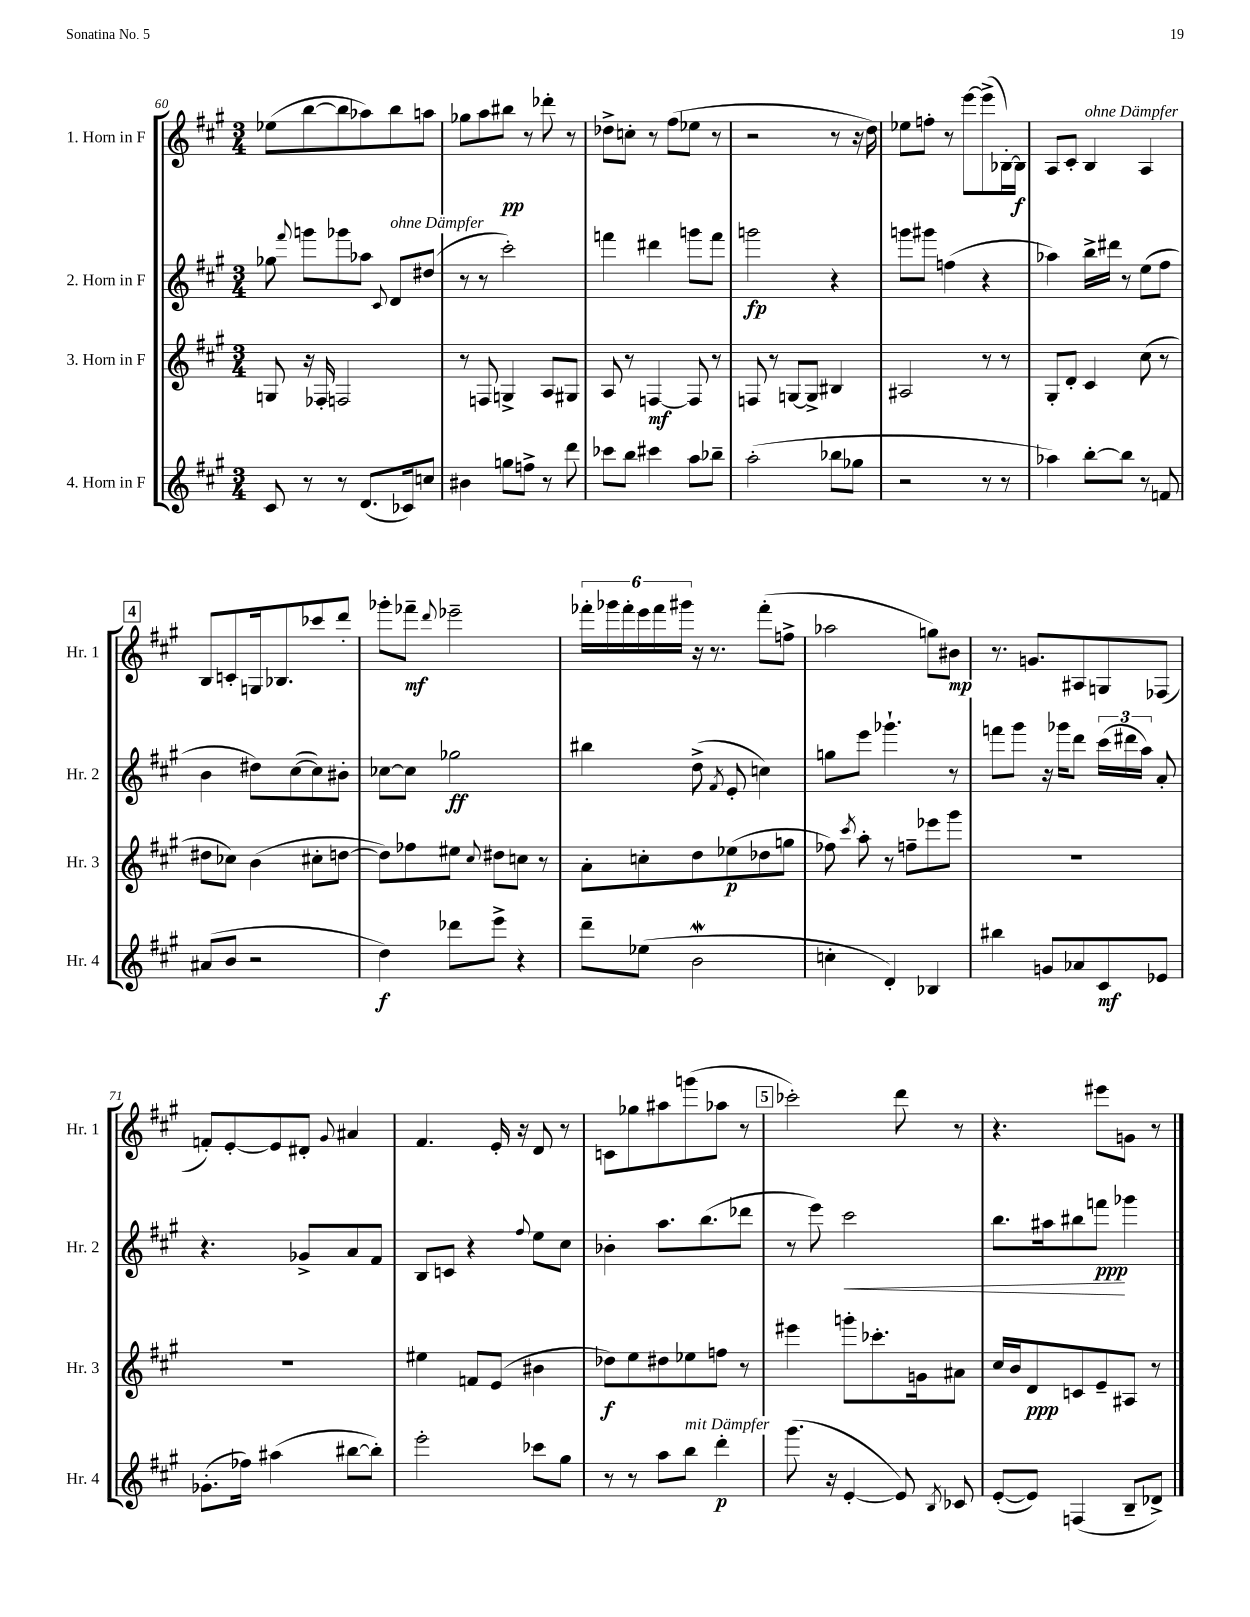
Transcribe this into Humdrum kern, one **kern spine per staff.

**kern	**kern	**kern	**kern
*staff4	*staff3	*staff2	*staff1
*clefG2	*clefG2	*clefG2	*clefG2
*k[f#c#g#]	*k[f#c#g#]	*k[f#c#g#]	*k[f#c#g#]
*M3/4	*M3/4	*M3/4	*M3/4
8c#	8G	8gg-	(8ee-
.	.	8qqfff#	.
8r	16r	8ggg	[8bb
.	16F-'	.	.
8r	2F	8ggg-	8bb]
(8.d	.	8aa-	8aa-)
.	.	8qqc#	.
.	.	8d	8bb
16c-)	.	.	.
8cc	.	(8dd#	8aa
=	=	=	=
4b#	8r	8r	8gg-
.	8F	8r	8aa
8gg	4G^	2ccc#')	8bb#
8ff^	.	.	8r
8r	8A	.	8ddd-'
8ddd	8G#	.	8r
=	=	=	=
8ccc-	8A	4fff	8dd-^
8bb	8r	.	8cc'
4ccc#	[4F	4ddd#	8r
.	.	.	(8ff#
8aa	8F]	8ggg	8ee-
8bb-~	8r	8fff	8r
=	=	=	=
(2aa'	8F	2ggg	2r
.	8r	.	.
.	[8G	.	.
.	8G^]	.	.
8bb-	4B#	4r	8r
8gg-	.	.	16r
.	.	.	16dd)
=	=	=	=
2r	2A#	8ggg	8ee-
.	.	8ggg#	8ff'
.	.	(4ff	8r
.	.	.	[8eee
8r	8r	4r	(8eee^]
8r	8r	.	[16B-')
.	.	.	16B-]
=	=	=	=
4aa-)	8G#'	4aa-)	8A
.	8d'	.	8c#'
[8bb'	4c#	16bb^	4B
.	.	16ddd#	.
8bb]	.	8r	.
8r	(8cc#	(8ee	4A
8f	8r	8ff#	.
=	=	=	=
(8a#	8dd#	4b	8B
8b	8cc-)	.	8c'
2r	(4b	8dd#)	16G
.	.	.	8.B-
.	.	([8cc#	.
.	8cc#'	8cc#])	8ccc-
.	[8dd	8b#'	8ddd'
=	=	=	=
4dd)	8dd])	[8cc-	8ggg-'
.	8ff-	8cc-]	8fff-~
.	.	.	8qqddd
8ddd-	8ee#	2gg-	2eee-~
.	8qqcc#	.	.
8eee^	8dd#	.	.
4r	8cc	.	.
.	8r	.	.
=	=	=	=
8ddd~	8a'	4bb#	24fff-'
.	.	.	24ggg-
.	.	.	24fff-'
(8ee-	8cc'	.	24eee
.	.	.	24fff-
.	.	.	24ggg#
2b	8dd	(8dd^	16r
.	.	.	8.r
.	.	8qf#	.
.	(8ee-	8e'	.
.	8dd-	4cc)	(8fff-'
.	8gg	.	8ff^
=	=	=	=
4cc'	8ff-)	8gg	2aa-
.	8qccc#	.	.
.	8aa'	8eee	.
4d')	8r	4.ggg-`	.
.	8ff~	.	.
4B-	8eee-	.	8gg)
.	8ggg#	8r	8b#
=	=	=	=
4bb#	2.r	8fff	8.r
.	.	8ggg#	.
.	.	.	8.g
8g	.	16r	.
.	.	16ggg-	.
8a-	.	8ddd	8A#
8c#	.	(24ccc#	8G
.	.	24ddd#	.
.	.	24aa)	.
8e-	.	8a'	(8F-
=	=	=	=
(8.g-'	2.r	4.r	8f')
.	.	.	[8e'
16ff-)	.	.	.
(4aa#	.	.	8e]
.	.	8g-^	8d#'
.	.	.	8qqg#
[8bb#	.	8a	4a#
8bb#'])	.	8f#	.
=	=	=	=
2eee'	4ee#	8B	4.f#
.	.	8c	.
.	8f	4r	.
.	(8e	.	16e'
.	.	.	16r
.	.	8qqff#	.
8ccc-	4b#	8ee	8d
8gg#	.	8cc#	8r
=	=	=	=
8r	8dd-)	4b-'	8c
8r	8ee	.	8gg-
8aa	8dd#	8.aa	8aa#
8bb	8ee-	.	(8ggg
.	.	(8.bb	.
4ddd'	8ff	.	8aa-
.	8r	8ddd-	8r
=	=	=	=
(8.ggg#	4eee#	8r	2ccc-')
.	.	8eee)	.
16r	.	.	.
[4e'	8ggg'	2ccc#	.
.	8.ccc-'	.	.
8e])	.	.	8ddd
.	16g	.	.
8qB	.	.	.
8c-	8a#	.	8r
=	=	=	=
([8e'	16cc#	8.bb	4.r
.	16b	.	.
8e])	8d	.	.
.	.	16aa#	.
(4F	8c	8bb#	.
.	8e~	8fff	8eee#
8B~	8A#	4ggg-	8g
8d-^)	8r	.	8r
==	==	==	==
*-	*-	*-	*-
